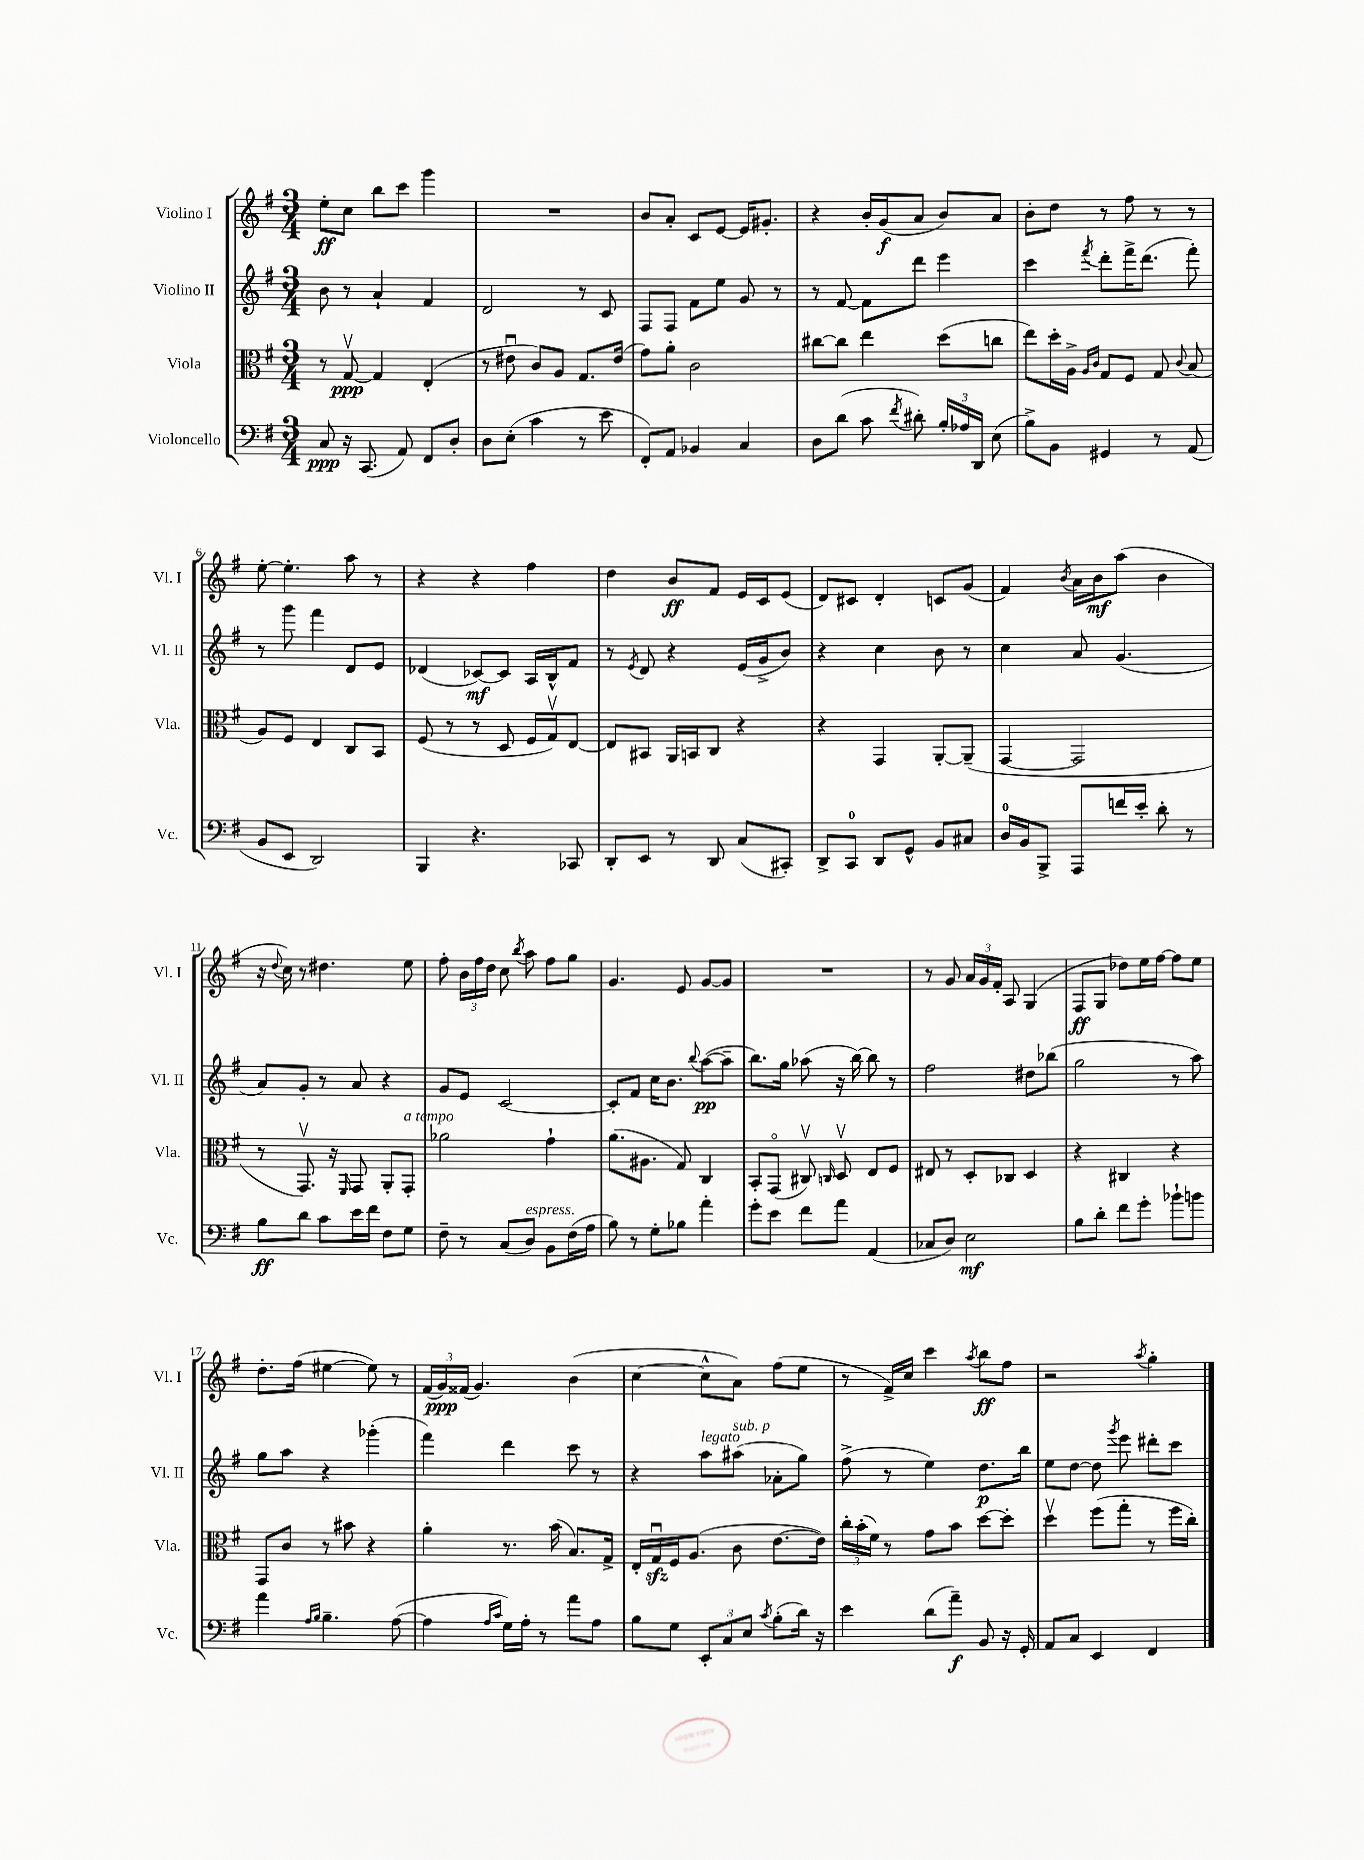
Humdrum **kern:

**kern	**dynam	**kern	**dynam	**kern	**dynam	**kern	**dynam
*part4	*part4	*part3	*part3	*part2	*part2	*part1	*part1
*staff4	*staff4	*staff3	*staff3	*staff2	*staff2	*staff1	*staff1
*I"Violoncello	*	*I"Viola	*	*I"Violino II	*	*I"Violino I	*
*I'Vc.	*	*I'Vla.	*	*I'Vl. II	*	*I'Vl. I	*
*clefF4	*	*clefC3	*	*clefG2	*	*clefG2	*
*k[f#]	*	*k[f#]	*	*k[f#]	*	*k[f#]	*
*M3/4	*	*M3/4	*	*M3/4	*	*M3/4	*
=1	=1	=1	=1	=1	=1	=1	=1
8C/	ppp	8r	.	8b\	.	8ee'\L	ff
16r	.	[8Gv/	ppp	8r	.	8cc\J	.
(8.CC/	.	.	.	.	.	.	.
.	.	4G/]	.	4a`/	.	8bb\L	.
8AA/)	.	.	.	.	.	8ccc\J	.
8FF#/L	.	(4E'/	.	4f#/	.	4ggg\	.
8D'/J	.	.	.	.	.	.	.
=2	=2	=2	=2	=2	=2	=2	=2
8D\L	.	8r	.	2d/	.	2.r	.
(8E'\J	.	8e#Xu\	.	.	.	.	.
4c\	.	8c/L)	.	.	.	.	.
.	.	8A/J	.	.	.	.	.
8r	.	8.G/L	.	8r	.	.	.
8e\	.	.	.	8c/	.	.	.
.	.	(16e#/Jk	.	.	.	.	.
=3	=3	=3	=3	=3	=3	=3	=3
8FF#'/L)	.	8g\L)	.	8F#/L	.	8b/L	.
8AA/J	.	8a'\J	.	8F#/J	.	8a'/J	.
4BB-X/	.	2c\	.	8f#\L	.	8c/L	.
.	.	.	.	8ee\J	.	[8e/J	.
4C/	.	.	.	8g/	.	16e/KL]	.
.	.	.	.	.	.	8.g#X'/J	.
.	.	.	.	8r	.	.	.
=4	=4	=4	=4	=4	=4	=4	=4
8D\L	.	[8cc#X\L	.	8r	.	4r	.
(8d\J	.	8cc#\J]	.	[8f#/	.	.	.
8c\	.	4ee\	.	8f#\L]	.	16b'/LL	.
.	.	.	.	.	.	(16g/J	f
8qf#/	.	.	.	.	.	.	.
8d#X'\)	.	.	.	8ddd\J	.	8a/J	.
24B'/LL	.	(8dd\L	.	4eee\	.	8b/L)	.
24A-X/	.	.	.	.	.	.	.
24DD/JJ	.	.	.	.	.	.	.
(8E\	.	8ccn\J	.	.	.	8a/J	.
=5	=5	=5	=5	=5	=5	=5	=5
8B^\L)	.	8ee\L)	.	4ccc\	.	8b'\L	.
8BB\J	.	16dd'\L	.	.	.	8dd\J	.
.	.	16A^\JJ	.	.	.	.	.
.	.	16qqA/LL	.	.	.	.	.
.	.	16qqc/JJ	.	8qfff#/	.	.	.
4GG#X/	.	8G/L	.	8ddd'\L	.	8r	.
.	.	8F#/J	.	16fff#^\K	.	8ff#\	.
.	.	.	.	(8.ddd\J	.	.	.
8r	.	8G/	.	.	.	8r	.
.	.	8qqc/	.	.	.	.	.
(8AA/	.	(8B/	.	8fff#'\)	.	8r	.
!!LO:LB:g=z
=6	=6	=6	=6	=6	=6	=6	=6
8BB/L	.	8A/L)	.	8r	.	[8ee'\	.
8EE/J	.	8F#/J	.	8ggg\	.	4.ee'\]	.
2DD/)	.	4E/	.	4fff#\	.	.	.
.	.	8C/L	.	8d/L	.	8aa\	.
.	.	8BB/J	.	8e/J	.	8r	.
=7	=7	=7	=7	=7	=7	=7	=7
4BBB/	.	(8F#/	.	(4d-X/	.	4r	.
.	.	8r	.	.	.	.	.
4.r	.	8r	.	[8c-X/L)	mf	4r	.
.	.	8D/	.	8c-/J]	.	.	.
.	.	16F#/LL	.	16A/LL	.	4ff#\	.
.	.	16Gv/J)	.	16B^^/J	.	.	.
8CC-X/	.	[8E/J	.	8f#/J	.	.	.
=8	=8	=8	=8	=8	=8	=8	=8
8DD'/L	.	8E/L]	.	8r	.	4dd\	.
.	.	.	.	8qe/	.	.	.
8EE/J	.	8BB#X/J	.	8d/	.	.	.
8r	.	16AA/LL	.	4r	.	8b/L	ff
.	.	16BBn/J	.	.	.	.	.
8DD/	.	8C/J	.	.	.	8f#/J	.
(8C/L	.	4r	.	(16e/LL	.	16e/LL	.
.	.	.	.	16g^/J	.	16c/J	.
8CC#X'/J)	.	.	.	8b/J)	.	(8e/J	.
=9	=9	=9	=9	=9	=9	=9	=9
8DD^/L	.	4r	.	4r	.	8d/L)	.
8CC/J	.	.	.	.	.	8c#X/J	.
8DD/L	.	4GG/	.	4cc\	.	4d'/	.
8GG^^/J	.	.	.	.	.	.	.
8BB/L	.	[8AA'/L	.	8b\	.	8cn/L	.
8C#X/J	.	(8AA~/J]	.	8r	.	(8g/J	.
=10	=10	=10	=10	=10	=10	=10	=10
16D/LL	.	[4GG/	.	4cc\	.	4f#/)	.
16BB/J	.	.	.	.	.	.	.
8BBB^/J	.	.	.	.	.	.	.
.	.	.	.	.	.	8qb/	.
8AAA/L	.	2GG/]	.	8a/	.	16a\LL	.
.	.	.	.	.	.	16b\J	mf
16fn/L	.	.	.	(4.g/	.	(8aa\J	.
16e'/JJ	.	.	.	.	.	.	.
8d'\	.	.	.	.	.	4b\	.
8r	.	.	.	.	.	.	.
!!LO:LB:g=z
=11	=11	=11	=11	=11	=11	=11	=11
8B\L	ff	8r	.	8a/L)	.	16r	.
.	.	.	.	.	.	8qqdd/	.
.	.	.	.	.	.	16cc\)	.
8d\J	.	8.GGv/)	.	8g'/J	.	8r	.
8c\L	.	.	.	8r	.	4.dd#X\	.
.	.	16r	.	.	.	.	.
.	.	16qqFF#/	.	.	.	.	.
16e\L	.	8GG/	.	8a/	.	.	.
16f#\JJ	.	.	.	.	.	.	.
8F#\L	.	8AA'/L	.	4r	.	.	.
!	!	!LO:TX:a:i:t=a tempo	!	!	!	!	!
8G\J	.	8GG'/J	.	.	.	8ee\	.
=12	=12	=12	=12	=12	=12	=12	=12
8F#~\	.	2a-X\	.	8g/L	.	8ff#'\	.
8r	.	.	.	8e/J	.	24b\LL	.
.	.	.	.	.	.	24ff#\	.
.	.	.	.	.	.	24dd\JJ	.
(8C/L	.	.	.	[2c/	.	8cc\	.
.	.	.	.	.	.	8qbb/	.
!LO:TX:a:i:t=espress.	!	!	!	!	!	!	!
8D/J)	.	.	.	.	.	8aa\	.
8BB\L	.	4g`\	.	.	.	8ff#\L	.
(16F#\L	.	.	.	.	.	8gg\J	.
16A\JJ	.	.	.	.	.	.	.
=13	=13	=13	=13	=13	=13	=13	=13
8B\)	.	(8.a\L	.	8c'/L]	.	4.g/	.
8r	.	.	.	8f#/J	.	.	.
.	.	8.A#X\J	.	.	.	.	.
8G'\L	.	.	.	16cc\KL	.	.	.
.	.	.	.	8.b\J	.	.	.
8B-X\J	.	8G/)	.	.	.	8e/	.
.	.	.	.	8qqbb/	.	.	.
4a'\	.	4C/	.	([8aa\L	pp	[8g/L	.
.	.	.	.	8aa~\J]	.	8g/J]	.
=14	=14	=14	=14	=14	=14	=14	=14
8g'\L	.	8BB'/L	.	8.bb\L)	.	2.r	.
8e\J	.	(8GG/J	.	.	.	.	.
.	.	.	.	16gg\Jk	.	.	.
8f#\L	.	8C#Xv/)	.	(8aa-X\	.	.	.
.	.	16qqCn/	.	.	.	.	.
8a\J	.	8Dv/	.	16r	.	.	.
.	.	.	.	[16bb\)	.	.	.
(4AA/	.	8E/L	.	8bb\]	.	.	.
.	.	8F#/J	.	8r	.	.	.
=15	=15	=15	=15	=15	=15	=15	=15
8C-X/L	.	8E#X/	.	2ff#\	.	8r	.
8D/J)	.	8r	.	.	.	8g/	.
2E\	mf	8D'/L	.	.	.	24a/LL	.
.	.	.	.	.	.	24g/	.
.	.	.	.	.	.	24f#'/JJ	.
.	.	8C-X/J	.	.	.	8A/	.
.	.	4D/	.	8dd#X\L	.	(4G/	.
.	.	.	.	(8bb-X\J	.	.	.
=16	=16	=16	=16	=16	=16	=16	=16
8B\L	.	4r	.	2gg\	.	8F#/L	ff
8d'\J	.	.	.	.	.	8G/J	.
8f#\L	.	4C#X/	.	.	.	8dd-X\L)	.
8g'\J	.	.	.	.	.	16ee\L	.
.	.	.	.	.	.	[16ff#\JJ	.
8b-X`\L	.	4r	.	8r	.	8ff#\L]	.
8bn\J	.	.	.	8aa\)	.	8ee\J	.
!!LO:LB:g=z
=17	=17	=17	=17	=17	=17	=17	=17
4a\	.	8GG/L	.	8gg\L	.	8.dd'\L	.
.	.	8c/J	.	8aa\J	.	.	.
.	.	.	.	.	.	(16ff#\Jk	.
16qqA/LL	.	.	.	.	.	.	.
16qqB/JJ	.	.	.	.	.	.	.
4.B~\	.	8r	.	4r	.	[4ee#X\	.
.	.	8b#X\	.	.	.	.	.
.	.	4r	.	(4ggg-X'\	.	8ee#\])	.
([8A\	.	.	.	.	.	8r	.
=18	=18	=18	=18	=18	=18	=18	=18
4A\]	.	4a'\	.	4fff#\)	.	(24f#/LL	.
.	.	.	.	.	.	24g/)	ppp
.	.	.	.	.	.	(24f##X/JJ	.
.	.	.	.	.	.	4.g/)	.
16qqA/LL	.	.	.	.	.	.	.
16qqc/JJ	.	.	.	.	.	.	.
16G\LL)	.	8.r	.	4ddd\	.	.	.
16A'\JJ	.	.	.	.	.	.	.
8r	.	.	.	.	.	.	.
.	.	(16b\	.	.	.	.	.
8a\L	.	8.B/L)	.	8ccc\	.	(4b\	.
8A\J	.	.	.	8r	.	.	.
.	.	16G^/Jk	.	.	.	.	.
=19	=19	=19	=19	=19	=19	=19	=19
8B\L	.	16E'/LL	.	4r	.	[4cc\	.
.	.	16Gzzu/	.	.	.	.	.
8G\J	.	16F#/J	.	.	.	.	.
.	.	(8.A/J	.	.	.	.	.
!	!	!	!	!LO:TX:a:i:t=legato	!	!	!
12EE'/L	.	.	.	8aa\L	.	8cc^^\L]	.
12C/	.	.	.	.	.	.	.
!	!	!	!	!LO:TX:a:i:t=sub. p	!	!	!
.	.	8c\	.	(8aa#X\J	.	8a\J)	.
12E/J	.	.	.	.	.	.	.
8qc/	.	.	.	.	.	.	.
(8B'\L	.	[8.e\L	.	8a-X'\L	.	(8ff#\L	.
16d\Jk)	.	.	.	8gg\J)	.	8ee\J	.
16r	.	16e\Jk])	.	.	.	.	.
=20	=20	=20	=20	=20	=20	=20	=20
4e\	.	24cc'\LL	.	(8ff#^\	.	8r	.
.	.	(24b'\	.	.	.	.	.
.	.	24f#\JJ)	.	.	.	.	.
.	.	8r	.	8r	.	16f#^/LL)	.
.	.	.	.	.	.	16cc/JJ	.
(8d\L	.	8g\L	.	4ee\)	.	4ccc\	.
8a~\J)	f	8b\J	.	.	.	.	.
.	.	.	.	.	.	8qaa/	.
8BB/	.	[8dd\L	.	8.dd\L	p	8bb\L	ff
16r	.	8dd'\J]	.	.	.	8ff#\J	.
16GG'/	.	.	.	16bb\Jk	.	.	.
=21	=21	=21	=21	=21	=21	=21	=21
8AA/L	.	4ddv\	.	8ee\L	.	2r	.
8C/J	.	.	.	[8dd\J	.	.	.
4EE/	.	(8ff#\L	.	8dd\]	.	.	.
.	.	.	.	8qggg/	.	.	.
.	.	8gg'\J	.	8eee\	.	.	.
.	.	.	.	.	.	8qaa/	.
4FF#/	.	8r	.	8ddd#X'\L	.	4gg'\	.
.	.	16ff#\LL	.	8ccc\J	.	.	.
.	.	16cc'\JJ)	.	.	.	.	.
==	==	==	==	==	==	==	==
*-	*-	*-	*-	*-	*-	*-	*-
